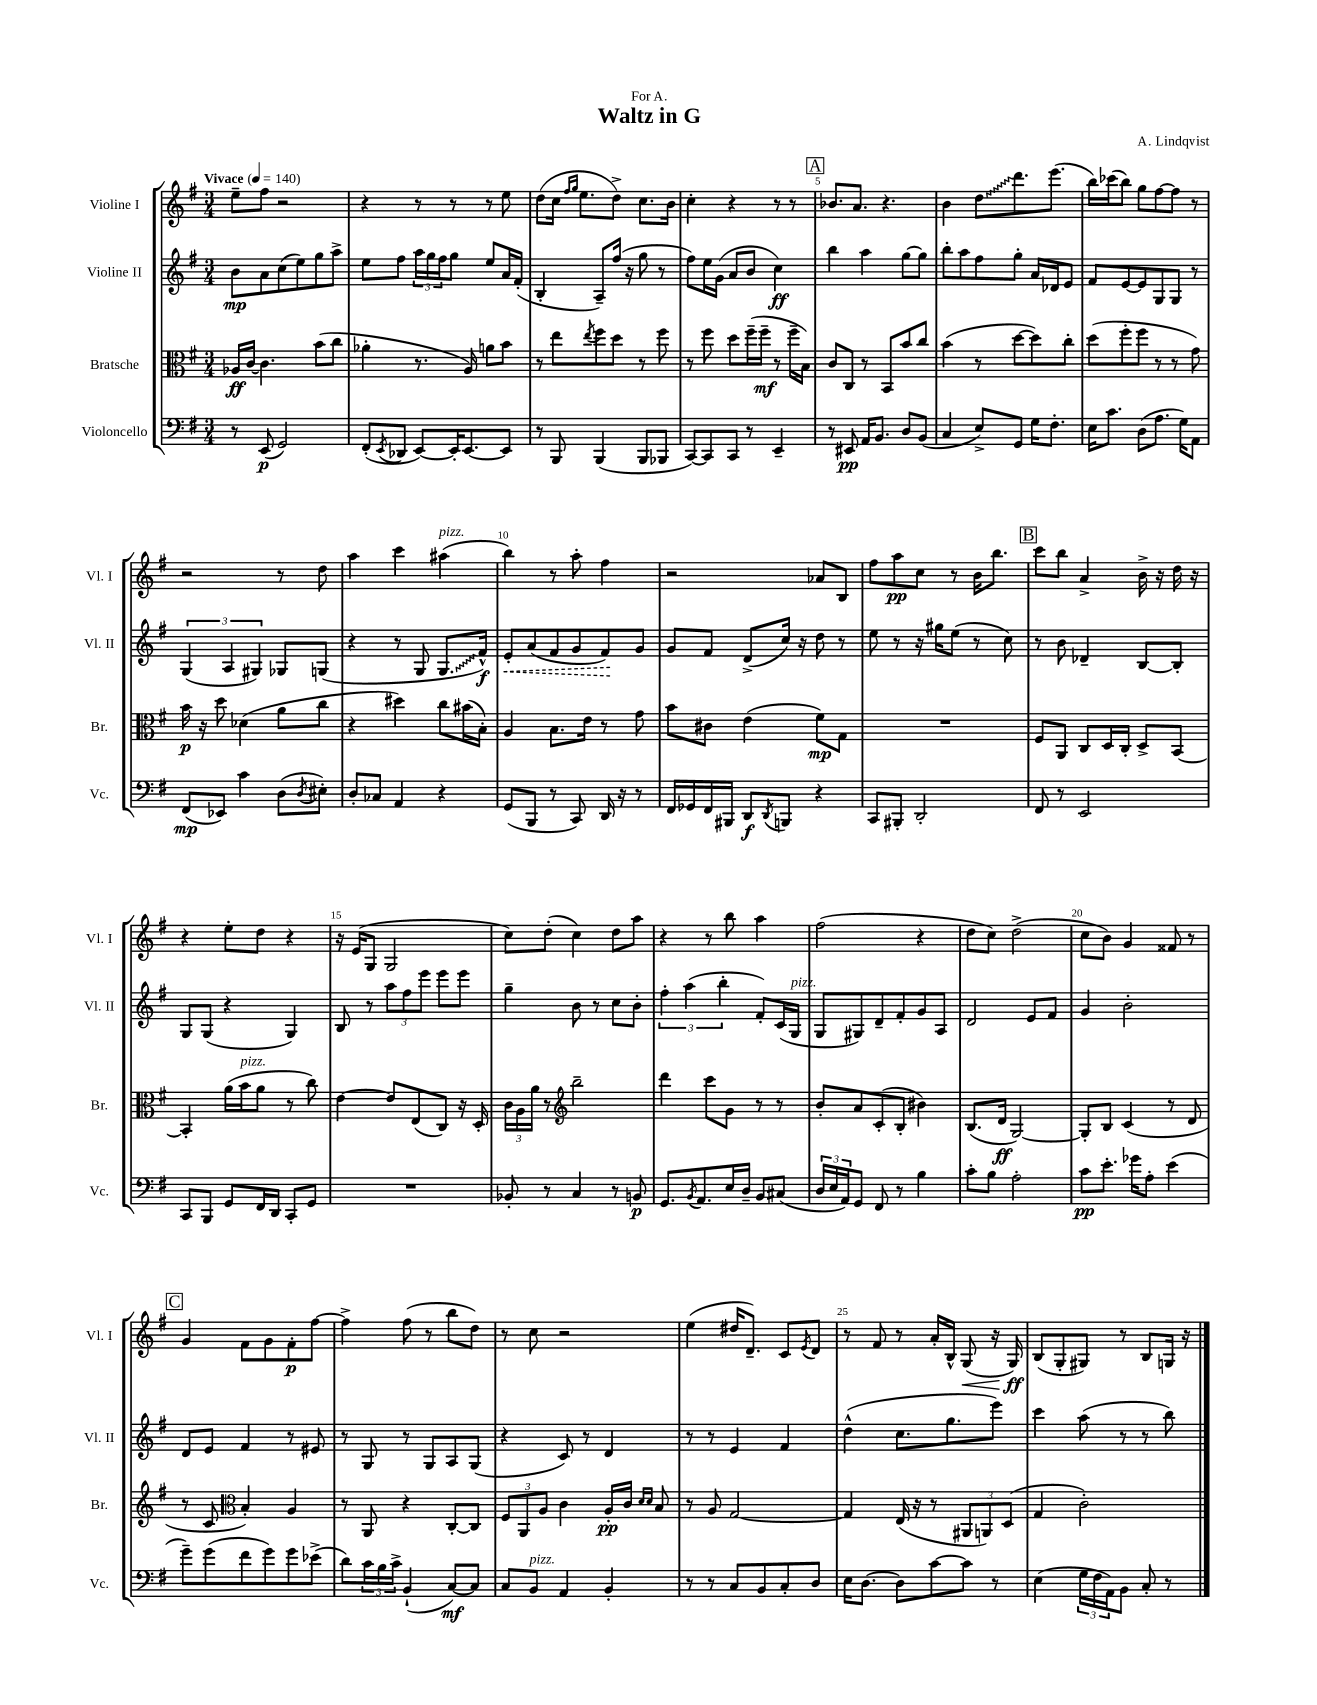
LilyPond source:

\header { title = "Waltz in G" composer = "A. Lindqvist" dedication = "For A." }
<<
\new StaffGroup <<
\new Staff = "s0" \with { instrumentName = "Violine I" shortInstrumentName = "Vl. I" } {
    \clef treble \key g \major \numericTimeSignature \time 3/4 \tempo "Vivace" 4 = 140
    e''8-- fis''8 r2 |
    r4 r8 r8 r8 e''8 |
    d''8( c''16 \grace { fis''16 g''16 } e''8. d''8->) c''8. b'16 |
    c''4-. r4 r8 r8 |
    \mark \markup { \box "A" } bes'8. a'8. r4. |
    b'4 \once \override Glissando.style = #'zigzag d''8\glissando d'''8. e'''8.( |
    b''16) ces'''16( b''8) g''8 fis''8~ fis''8 r8 |
    r2 r8 d''8 |
    a''4 c'''4 ais''4^\markup { \italic "pizz." }( |
    b''4) r8 a''8-. fis''4 |
    r2 aes'8 b8 |
    fis''8 a''8\pp c''8 r8 b'16 b''8. |
    \mark \markup { \box "B" } c'''8 b''8 a'4-> b'16-> r16 d''16 r16 |
    r4 e''8-. d''8 r4 |
    r16 e'16( g8 g2 |
    c''8) d''8-.( c''4) d''8 a''8 |
    r4 r8 b''8 a''4 |
    fis''2( r4 |
    d''8 c''8) d''2->( |
    c''8 b'8) g'4 fisis'8 r8 |
    \mark \markup { \box "C" } g'4 fis'8 g'8 fis'8-.\p fis''8~ |
    fis''4-> fis''8( r8 b''8 d''8) |
    r8 c''8 r2 |
    e''4( dis''16 d'8.--) c'8 \acciaccatura { e'8 } d'8 |
    r8 fis'8 r8 a'16-. b16-^ g8\<( r16 g16\ff\!) |
    b8( g8-. gis8) r8 b8 g16 r16 \bar "|." |
}
\new Staff = "s1" \with { instrumentName = "Violine II" shortInstrumentName = "Vl. II" } {
    \clef treble \key g \major \numericTimeSignature \time 3/4
    b'8\mp a'8 c''8( e''8) g''8 a''8-> |
    e''8 fis''8 \tuplet 3/2 { a''16 g''16 fis''16 } g''8 e''8 a'16 fis'16-.( |
    b4-. a8--) fis''16( r16 g''8 r8 |
    fis''8) e''16 g'16( a'8 b'8 c''4\ff) |
    \mark \markup { \box "A" } b''4 a''4 g''8~ g''8 |
    b''8-. a''8 fis''8 g''8-. a'16 des'16 e'8 |
    fis'8 e'8~ e'8 g8 g8 r8 |
    \tuplet 3/2 { g4( a4 gis4) } ges8 g8( |
    r4 r8 g8 \once \override Glissando.style = #'zigzag g8.\glissando fis'16-^\f) |
    \once \override Hairpin.style = #'dashed-line e'8-.\< a'8( fis'8 g'8 fis'8\!) g'8 |
    g'8 fis'8 d'8->( c''16) r16 d''8 r8 |
    e''8 r8 r16 gis''16 e''8( r8 c''8) |
    \mark \markup { \box "B" } r8 b'8 des'4-- b8~ b8-. |
    g8 g8( r4 g4) |
    b8 r8 \tuplet 3/2 { a''8 fis''8 e'''8 } e'''8 e'''8 |
    g''4-- b'8 r8 c''8 b'8-. |
    \tuplet 3/2 { fis''4-. a''4( b''4-. } fis'8-.) c'16( g16^\markup { \italic "pizz." } |
    g8 gis8) d'8-- fis'8-. g'8 a8 |
    d'2 e'8 fis'8 |
    g'4 b'2-. |
    \mark \markup { \box "C" } d'8 e'8 fis'4 r8 eis'8 |
    r8 g8 r8 g8 a8 g8( |
    r4 c'8) r8 d'4 |
    r8 r8 e'4 fis'4 |
    d''4-^( c''8. g''8. e'''8) |
    c'''4 a''8( r8 r8 b''8) \bar "|." |
}
\new Staff = "s2" \with { instrumentName = "Bratsche" shortInstrumentName = "Br." } {
    \clef alto \key g \major \numericTimeSignature \time 3/4
    aes16\ff c'16~ c'4. b'8( c''8 |
    aes'4-. r8. a16) a'8 b'8 |
    r8 e''8 \acciaccatura { e''8 } fis''8 d''8 r8 fis''8 |
    r8 fis''8 d''8 fis''16--( fis''16--\mf r8 fis''16-- b16) |
    \mark \markup { \box "A" } c'8 c8 r8 b,8 b'8 c''8 |
    b'4( r8 d''8~ d''8) c''8-. |
    d''8( fis''8-. fis''8 r8 r8 g'8) |
    b'16\p r16 d''8 des'4( a'8 c''8 |
    r4 dis''4) c''8 bis'16( b16-.) |
    a4 b8. e'16 r8 g'8 |
    b'8 cis'8 e'4( fis'8\mp) g8 |
    R2. |
    \mark \markup { \box "B" } fis8 a,8 c8 d16 c16-. d8-> b,8~ |
    b,4-. a'16( b'16^\markup { \italic "pizz." } a'8 r8 c''8) |
    e'4~ e'8 e8( c8) r16 d16-. |
    \tuplet 3/2 { c'16 a16 a'16 } r8 \clef treble b''2-- |
    d'''4 c'''8 g'8 r8 r8 |
    b'8-. a'8 c'8-.( b8-. bis'4) |
    b8.( d'16\ff g2~) |
    g8-. b8 c'4( r8 d'8 |
    \mark \markup { \box "C" } r8 c'8 \clef alto b4-.) a4 |
    r8 a,8 r4 c8~-. c8 |
    \tuplet 3/2 { fis8 a,8 a8 } c'4 a16-.\pp c'16 \grace { d'16 d'16 } b8 |
    r8 a8 g2~ |
    g4 e16( r16 r8 \tuplet 3/2 { ais,8 a,8) d8( } |
    g4 c'2-.) \bar "|." |
}
\new Staff = "s3" \with { instrumentName = "Violoncello" shortInstrumentName = "Vc." } {
    \clef bass \key g \major \numericTimeSignature \time 3/4
    r8 e,8\p( g,2) |
    fis,8-.( \acciaccatura { e,8 } des,8 e,8~) e,16-. e,8.~ e,8 |
    r8 b,,8 b,,4( b,,8 bes,,8 |
    c,8~) c,8 c,8 r8 e,4-- |
    \mark \markup { \box "A" } r8 eis,8\pp a,16 b,8. d8 b,8( |
    c4 e8->) g,8 g16 fis8.-. |
    e16 c'8. d8( a8. g16) a,8 |
    fis,8\mp( ees,8) c'4 d8( \acciaccatura { d8 } eis8-.) |
    d8-. ces8 a,4 r4 |
    g,8( b,,8 r8 c,8) d,16 r16 r8 |
    fis,16 ges,16 fis,16 bis,,16 d,8\f \acciaccatura { d,8 } b,,8 r4 |
    c,8 bis,,8-. d,2-. |
    \mark \markup { \box "B" } fis,8 r8 e,2 |
    c,8 b,,8 g,8 fis,16 d,16 c,8-. g,8 |
    R2. |
    bes,8-. r8 c4 r8 b,8\p |
    g,8. \acciaccatura { b,8 } a,8. e16 d16-- b,8 cis8( |
    \tuplet 3/2 { d16 e16 a,16) } g,8 fis,8 r8 b4 |
    c'8-. b8 a2-. |
    c'8\pp e'8.-. ges'16 a8-. e'4( |
    \mark \markup { \box "C" } g'8--) g'8( fis'8 g'8) g'8 ees'8->( |
    d'8) \tuplet 3/2 { c'16 b16 c'16-> } b,4-!( c8~\mf) c8 |
    c8 b,8^\markup { \italic "pizz." } a,4 b,4-. |
    r8 r8 c8 b,8 c8-. d8 |
    e16 d8.~ d8 c'8~ c'8 r8 |
    e4( \tuplet 3/2 { g16 fis16 a,16) } b,8 c8-. r8 \bar "|." |
}
>>
>>
\layout { \context { \Score \override BarNumber.break-visibility = ##(#f #t #t) barNumberVisibility = #(every-nth-bar-number-visible 5) } }
